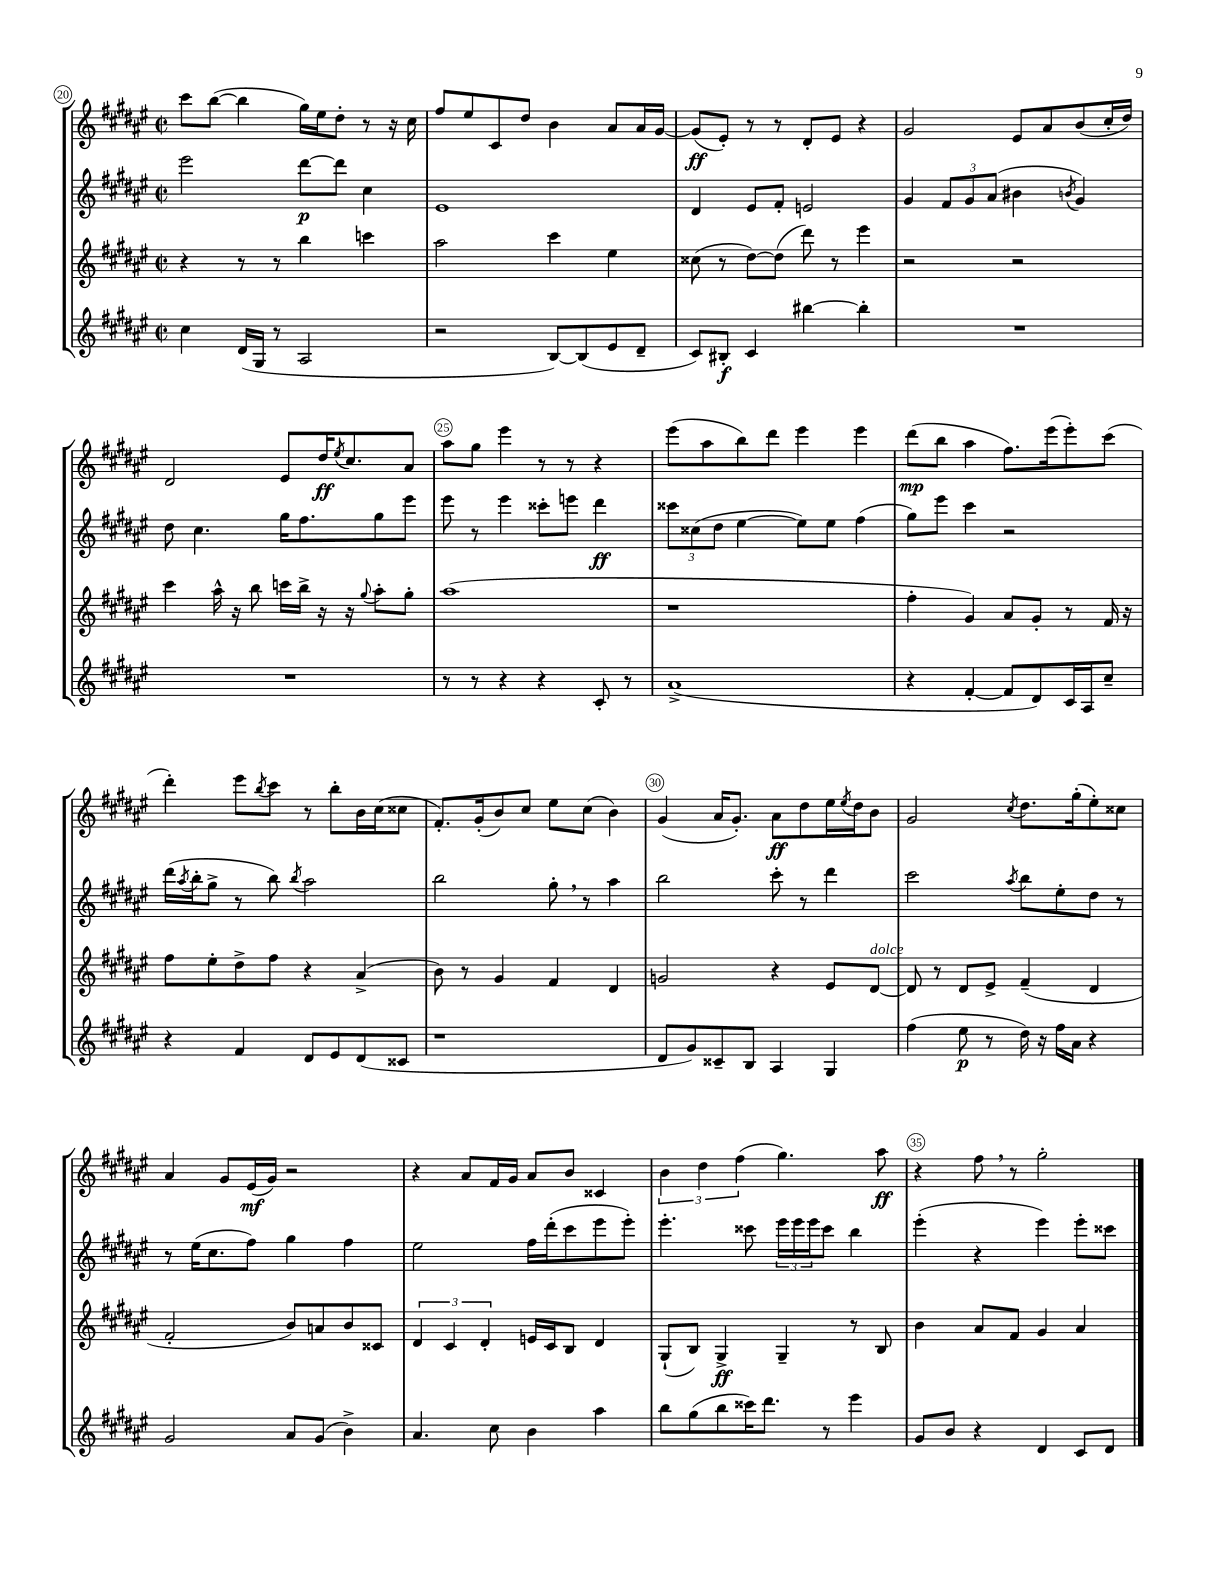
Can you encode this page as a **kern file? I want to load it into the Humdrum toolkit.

**kern	**kern	**kern	**kern
*staff4	*staff3	*staff2	*staff1
*clefG2	*clefG2	*clefG2	*clefG2
*k[f#c#g#d#a#e#]	*k[f#c#g#d#a#e#]	*k[f#c#g#d#a#e#]	*k[f#c#g#d#a#e#]
*M2/2	*M2/2	*M2/2	*M2/2
*met(c|)	*met(c|)	*met(c|)	*met(c|)
4cc#	4r	2eee#	8ccc#
.	.	.	([8bb
(16d#	8r	.	4bb]
16G#	.	.	.
8r	8r	.	.
2A#	4bb	[8ddd#	16gg#)
.	.	.	16ee#
.	.	8ddd#]	8dd#'
.	4ccc	4cc#	8r
.	.	.	16r
.	.	.	16cc#
=	=	=	=
2r	2aa#	1e#	8ff#
.	.	.	8ee#
.	.	.	8c#
.	.	.	8dd#
[8B)	4ccc#	.	4b
(8B]	.	.	.
8e#	4ee#	.	8a#
8d#~	.	.	16a#
.	.	.	[16g#
=	=	=	=
8c#)	(8cc##	4d#	(8g#]
8B#'	8r	.	8e#')
4c#	[8dd#)	8e#	8r
.	(8dd#]	8f#'	8r
[4bb#	8ddd#)	2e	8d#'
.	8r	.	8e#
4bb#']	4eee#	.	4r
=	=	=	=
1r	2r	4g#	2g#
.	.	12f#	.
.	.	12g#	.
.	.	(12a#	.
.	2r	4b#	8e#
.	.	.	8a#
.	.	8qb	.
.	.	4g#)	(8b
.	.	.	16cc#'
.	.	.	16dd#)
=	=	=	=
1r	4ccc#	8dd#	2d#
.	.	4.cc#	.
.	16aa#^^	.	.
.	16r	.	.
.	8bb	.	.
.	16ccc	16gg#	8e#
.	16bb^	8.ff#	.
.	16r	.	16dd#
.	.	.	8qee#
.	16r	.	8.cc#
.	8qqgg#	.	.
.	8aa#'	8gg#	.
.	8gg#'	8eee#	8a#
=	=	=	=
8r	(1aa#	8eee#	8aa#
8r	.	8r	8gg#
4r	.	4eee#	4eee#
4r	.	8ccc##'	8r
.	.	8eee	8r
8c#'	.	4ddd#	4r
8r	.	.	.
=	=	=	=
(1a#^	1r	12ccc##	(8eee#
.	.	(12cc##	.
.	.	.	8aa#
.	.	12dd#	.
.	.	[4ee#	8bb)
.	.	.	8ddd#
.	.	8ee#])	4eee#
.	.	8ee#	.
.	.	(4ff#	4eee#
=	=	=	=
4r	4ff#'	8gg#)	(8ddd#
.	.	8eee#	8bb
[4f#'	4g#)	4ccc#	4aa#
8f#]	8a#	2r	8.ff#)
8d#)	8g#'	.	.
.	.	.	(16eee#
16c#	8r	.	8eee#')
16A#	.	.	.
8cc#~	16f#	.	(8ccc#
.	16r	.	.
=	=	=	=
4r	8ff#	(16ddd#	4ddd#')
.	.	8qaa#	.
.	.	16bb'	.
.	8ee#'	8gg#^	.
4f#	8dd#^	8r	8eee#
.	.	.	8qbb
.	8ff#	8bb)	8ccc#
.	.	8qbb	.
8d#	4r	2aa#	8r
8e#	.	.	8bb'
(8d#	(4a#^	.	16b
.	.	.	(16cc#
8c##	.	.	8cc##
=	=	=	=
1r	8b)	2bb	8.f#')
.	8r	.	.
.	.	.	(16g#'
.	4g#	.	8b)
.	.	.	8cc#
.	4f#	8gg#'	8ee#
.	.	8r	(8cc#
.	4d#	4aa#	4b)
=	=	=	=
8d#	2g	2bb	(4g#
8g#)	.	.	.
8c##~	.	.	16a#
.	.	.	8.g#')
8B	.	.	.
4A#	4r	8ccc#'	8a#
.	.	8r	8dd#
4G#	8e#	4ddd#	16ee#
.	.	.	8qee#
.	.	.	16dd#
.	[8d#	.	8b
=	=	=	=
(4ff#	8d#]	2ccc#	2g#
.	8r	.	.
8ee#	8d#	.	.
8r	8e#^	.	.
.	.	8qaa#	8qcc#
16dd#)	(4f#~	8bb	8.dd#
16r	.	.	.
16ff#	.	8ee#'	.
16a#	.	.	(16gg#'
4r	4d#	8dd#	8ee#')
.	.	8r	8cc##
=	=	=	=
2g#	2f#'	8r	4a#
.	.	(16ee#	.
.	.	8.cc#	.
.	.	.	8g#
.	.	8ff#)	(16e#
.	.	.	16g#)
8a#	8b)	4gg#	2r
(8g#	8a	.	.
4b^)	8b	4ff#	.
.	8c##	.	.
=	=	=	=
4.a#	6d#	2ee#	4r
.	6c#	.	.
.	.	.	8a#
.	6d#'	.	.
8cc#	.	.	16f#
.	.	.	16g#
4b	16e	16ff#	8a#
.	16c#	(16ddd#'	.
.	8B	8ccc#	8b
4aa#	4d#	8eee#	4c##
.	.	8eee#')	.
=	=	=	=
8bb	(8G#`	4.eee#'	6b
(8gg#	8B)	.	.
.	.	.	6dd#
8bb	4G#^	.	.
.	.	.	(6ff#
16ccc##)	.	8ccc##	.
8.ddd#	.	.	.
.	4G#~	24eee#	4.gg#)
.	.	24eee#	.
.	.	24eee#	.
8r	.	8ccc##	.
4eee#	8r	4bb	.
.	8B	.	8aa#
=	=	=	=
8g#	4b	(4eee#'	4r
8b	.	.	.
4r	8a#	4r	8ff#
.	8f#	.	8r
4d#	4g#	4eee#)	2gg#'
8c#	4a#	8eee#'	.
8d#	.	8ccc##	.
==	==	==	==
*-	*-	*-	*-
